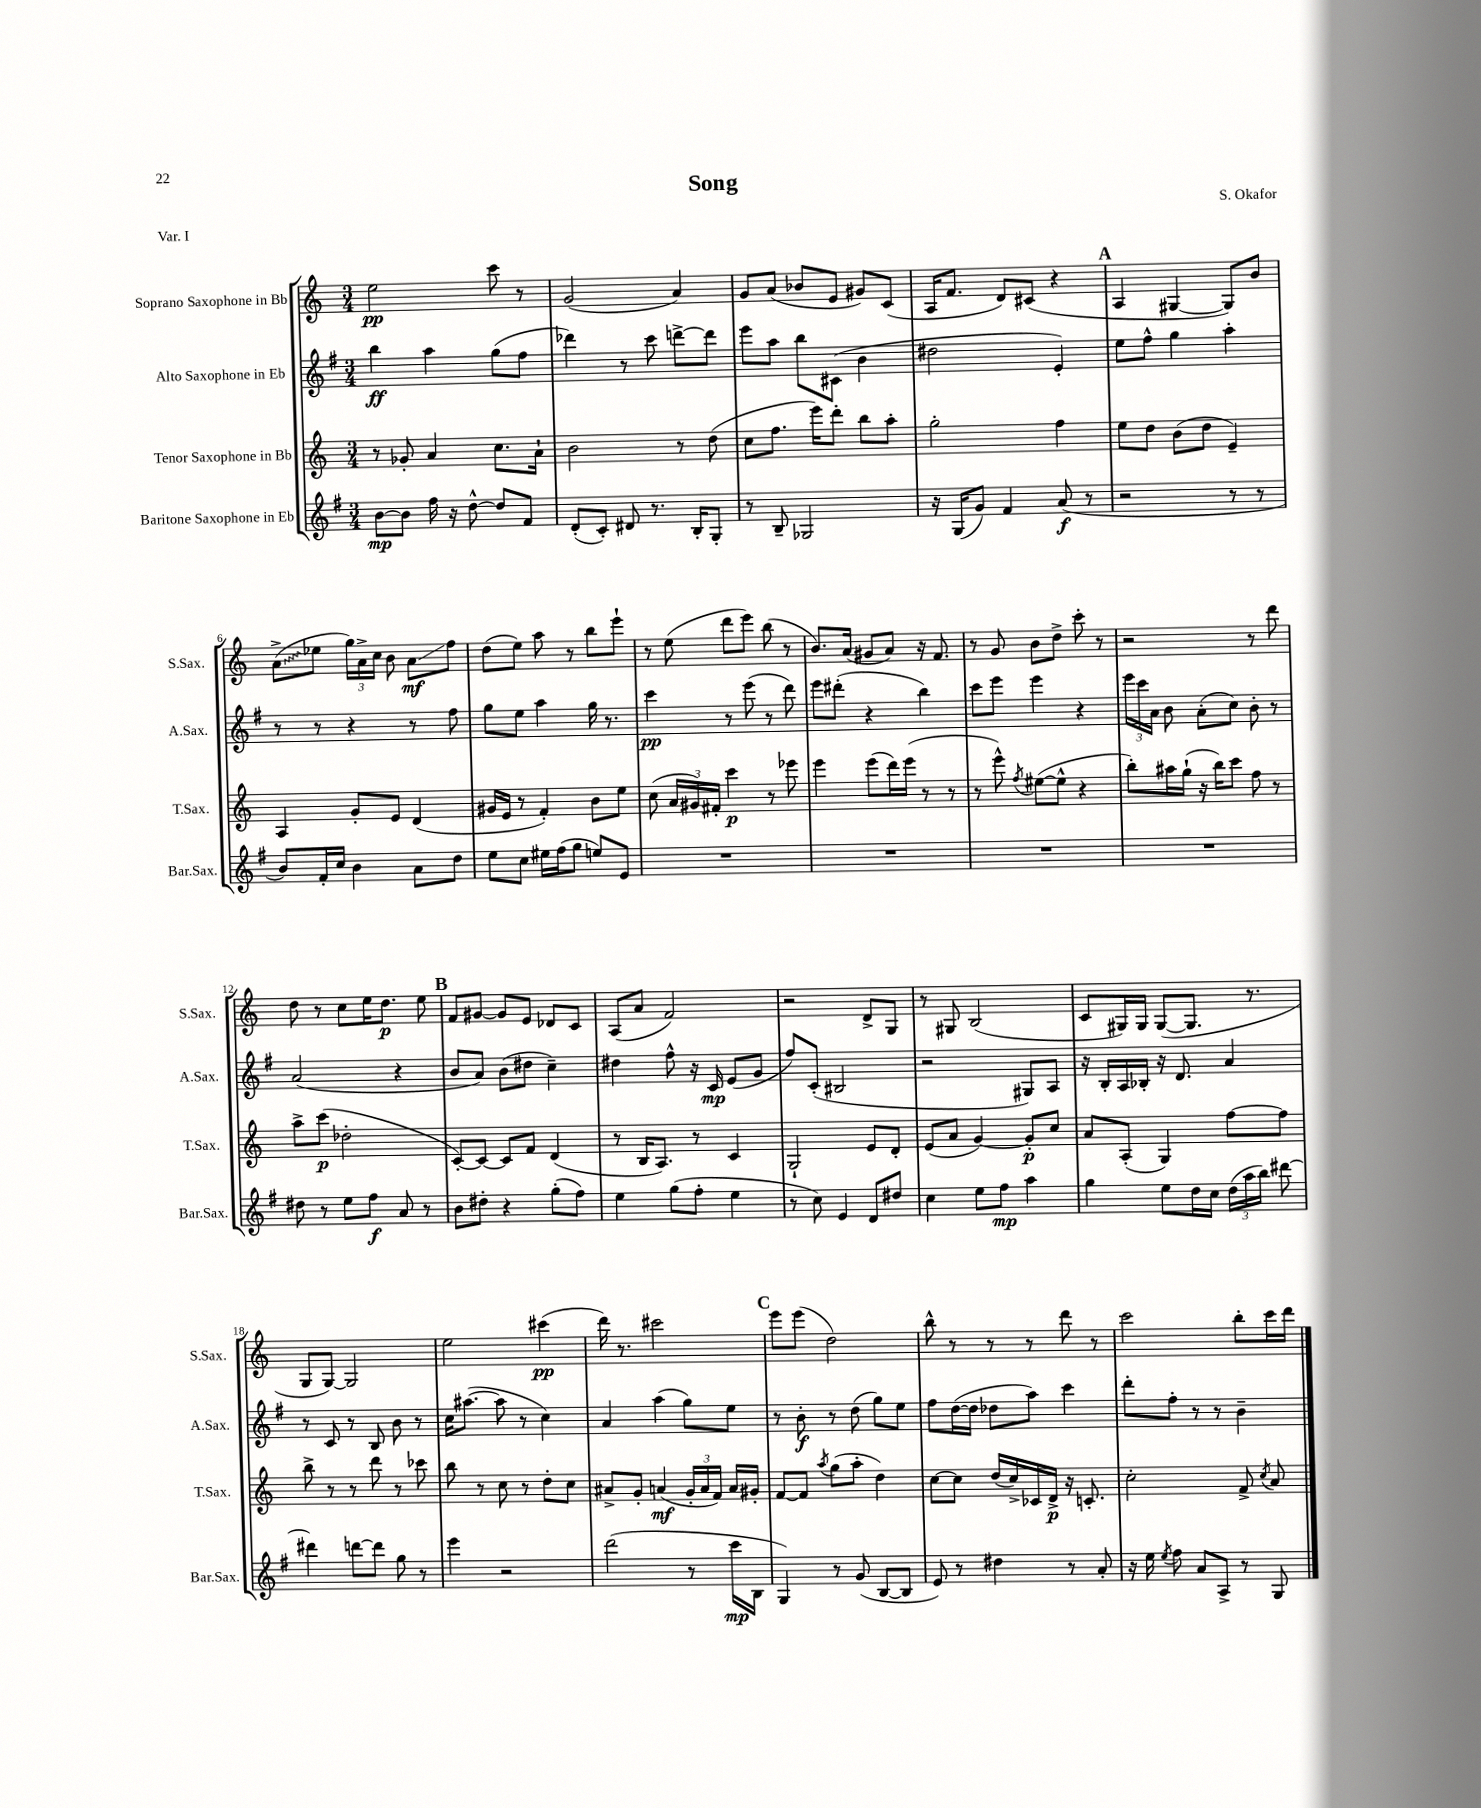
\header { title = "Song" composer = "S. Okafor" piece = "Var. I" }
<<
\new StaffGroup <<
\new Staff = "s0" \with { instrumentName = "Soprano Saxophone in Bb" shortInstrumentName = "S.Sax." } {
    \clef treble \key c \major \numericTimeSignature \time 3/4
    \autoBeamOff e''2\pp c'''8 r8 |
    g'2( a'4) |
    g'8[ a'8]( bes'8[ e'8] gis'8[) c'8]( |
    a16[ f'8.] d'8[) cis'8]( r4 |
    \mark \markup { \bold "A" } a4 gis4~ gis8[) b'8] |
    \once \override Glissando.style = #'zigzag a'8[->\glissando( ees''8] \tuplet 3/2 { g''16[) a'16-> c''16] } b'8 a'8[\glissando\mf f''8] |
    d''8[( e''8]) a''8 r8 b''8[ e'''8]-! |
    r8 e''8( d'''8[ e'''8]) b''8( r8 |
    b'8.[) a'16]( gis'8[ a'8]) r16 f'8. |
    r8 g'8 b'8[ d''8]-> c'''8-. r8 |
    r2 r8 d'''8 |
    d''8 r8 c''8[ e''16 d''8.]\p e''8 |
    \mark \markup { \bold "B" } f'8[ gis'8]~ gis'8[ e'8] des'8[ c'8] |
    a8[( a'8] f'2) |
    r2 d'8[-> g8] |
    r8 gis8 b2( |
    c'8[ gis16) gis16] gis8[~( gis8.] r8. |
    g8[ g8]~) g2 |
    e''2 cis'''4\pp( |
    d'''16) r8. cis'''2 |
    \mark \markup { \bold "C" } e'''8[ e'''8]( d''2) |
    b''8-^ r8 r8 r8 d'''8 r8 |
    c'''2 b''8[-. c'''16 d'''16] \bar "|." |
}
\new Staff = "s1" \with { instrumentName = "Alto Saxophone in Eb" shortInstrumentName = "A.Sax." } {
    \clef treble \key g \major \numericTimeSignature \time 3/4
    \autoBeamOff b''4\ff a''4 g''8[( fis''8] |
    des'''4) r8 c'''8 d'''8[~-> d'''8] |
    e'''8[ a''8] b''8[ cis'8]( b'4 |
    dis''2 e'4-.) |
    \mark \markup { \bold "A" } e''8[ fis''8]-^ g''4 a''4-. |
    r8 r8 r4 r8 fis''8 |
    g''8[ e''8] a''4 g''16 r8. |
    c'''4\pp r8 e'''8( r8 d'''8) |
    e'''8[ dis'''8]-.( r4 b''4) |
    c'''8[ e'''8] e'''4 r4 |
    \tuplet 3/2 { e'''16[ c'''16 a'16] } b'8 a'8[-.( c''8]) b'8-. r8 |
    a'2( r4 |
    \mark \markup { \bold "B" } b'8[ a'8]) b'8[( dis''8] c''4--) |
    dis''4 fis''8-^ r16 c'16\mp e'8[( g'8] |
    fis''8[) c'8]-.( bis2 |
    r2 gis8[) a8] |
    r16 b16[-. a16 bes16]-. r16 d'8. a'4 |
    r8 c'8 r8 b8 b'8 r8 |
    c''16[ ais''8.]~( ais''8 r8 c''4) |
    a'4 a''4( g''8[) e''8] |
    \mark \markup { \bold "C" } r8 b'8-.\f r8 d''8( g''8[) e''8] |
    fis''8[ d''16~( d''16] des''8[ a''8]) c'''4 |
    d'''8[-. fis''8]-. r8 r8 b'4-- \bar "|." |
}
\new Staff = "s2" \with { instrumentName = "Tenor Saxophone in Bb" shortInstrumentName = "T.Sax." } {
    \clef treble \key c \major \numericTimeSignature \time 3/4
    \autoBeamOff r8 ges'8-. a'4 c''8.[ a'16]-! |
    b'2 r8 d''8( |
    c''8[ f''8.] e'''16[) d'''8]-. b''8[ a''8]-. |
    g''2-. f''4 |
    \mark \markup { \bold "A" } e''8[ d''8] b'8[( d''8] e'4--) |
    a4 g'8[-. e'8] d'4( |
    gis'16[ e'16] r8 f'4-.) b'8[ e''8] |
    c''8( \tuplet 3/2 { a'16[ gis'16) fis'16]-. } c'''4\p r8 ees'''8 |
    e'''4 e'''8[( d'''16) e'''16]( r8 r8 |
    r8 e'''8-^) \acciaccatura { f''8 } eis''8[~( eis''8]-^ r4 |
    b''8[-.) ais''16 g''16]-!( r16 b''16[) c'''8] f''8 r8 |
    a''8[-> c'''8]\p( des''2-. |
    \mark \markup { \bold "B" } c'8[~-.) c'8]~ c'8[ f'8] d'4( |
    r8 b16[ a8.]) r8 c'4 |
    g2-! e'8[ d'8]-. |
    e'8[( a'8] g'4~) g'8[-.\p c''8] |
    a'8[ a8]-.( g4) f''8[~ f''8] |
    b''8-> r8 r8 d'''8 r8 ces'''8 |
    b''8 r8 c''8 r8 d''8[-. c''8] |
    ais'8[-> g'8]-. a'4\mf( \tuplet 3/2 { g'16[-. a'16 f'16]) } a'16[ gis'16]-. |
    \mark \markup { \bold "C" } f'8[~ f'8] \acciaccatura { a''8 } g''8[( a''8]-. d''4) |
    c''8[~ c''8] d''16[( c''16->) ces'16 d'16]->\p r16 c'8.-. |
    c''2-. f'8-> \acciaccatura { c''8 } a'8 \bar "|." |
}
\new Staff = "s3" \with { instrumentName = "Baritone Saxophone in Eb" shortInstrumentName = "Bar.Sax." } {
    \clef treble \key g \major \numericTimeSignature \time 3/4
    \autoBeamOff b'8[~\mp b'8] fis''16 r16 d''8~-^ d''8[ fis'8] |
    d'8[-.( c'8]-.) dis'8 r8. b16[-. g8]-. |
    r8 b8-- ges2 |
    r16 g16[( g'8]) fis'4 a'8\f( r8 |
    \mark \markup { \bold "A" } r2 r8 r8 |
    b'8[) fis'16-. c''16] b'4 a'8[ d''8] |
    e''8[ c''8] eis''16[ fis''16( g''8] e''8[) e'8] |
    R2. |
    R2. |
    R2. |
    R2. |
    dis''8 r8 e''8[ fis''8]\f a'8 r8 |
    \mark \markup { \bold "B" } b'8[ dis''8]-. r4 g''8[-.( fis''8]) |
    e''4 g''8[( fis''8]-. e''4 |
    r8 c''8) e'4 d'8[ dis''8] |
    c''4 e''8[ fis''8]\mp a''4 |
    g''4 e''8[ d''16 c''16] \tuplet 3/2 { d''16[( a''16 b''16]) } dis'''8~ |
    dis'''4 d'''8[~ d'''8] g''8 r8 |
    e'''4 r2 |
    d'''2( r8 c'''16[\mp b16] |
    \mark \markup { \bold "C" } g4) r8 g'8( b8[~ b8] |
    e'8) r8 dis''4 r8 a'8-. |
    r16 e''16 \acciaccatura { e''8 } fis''8 a'8[ a8]-> r8 g8 \bar "|." |
}
>>
>>
